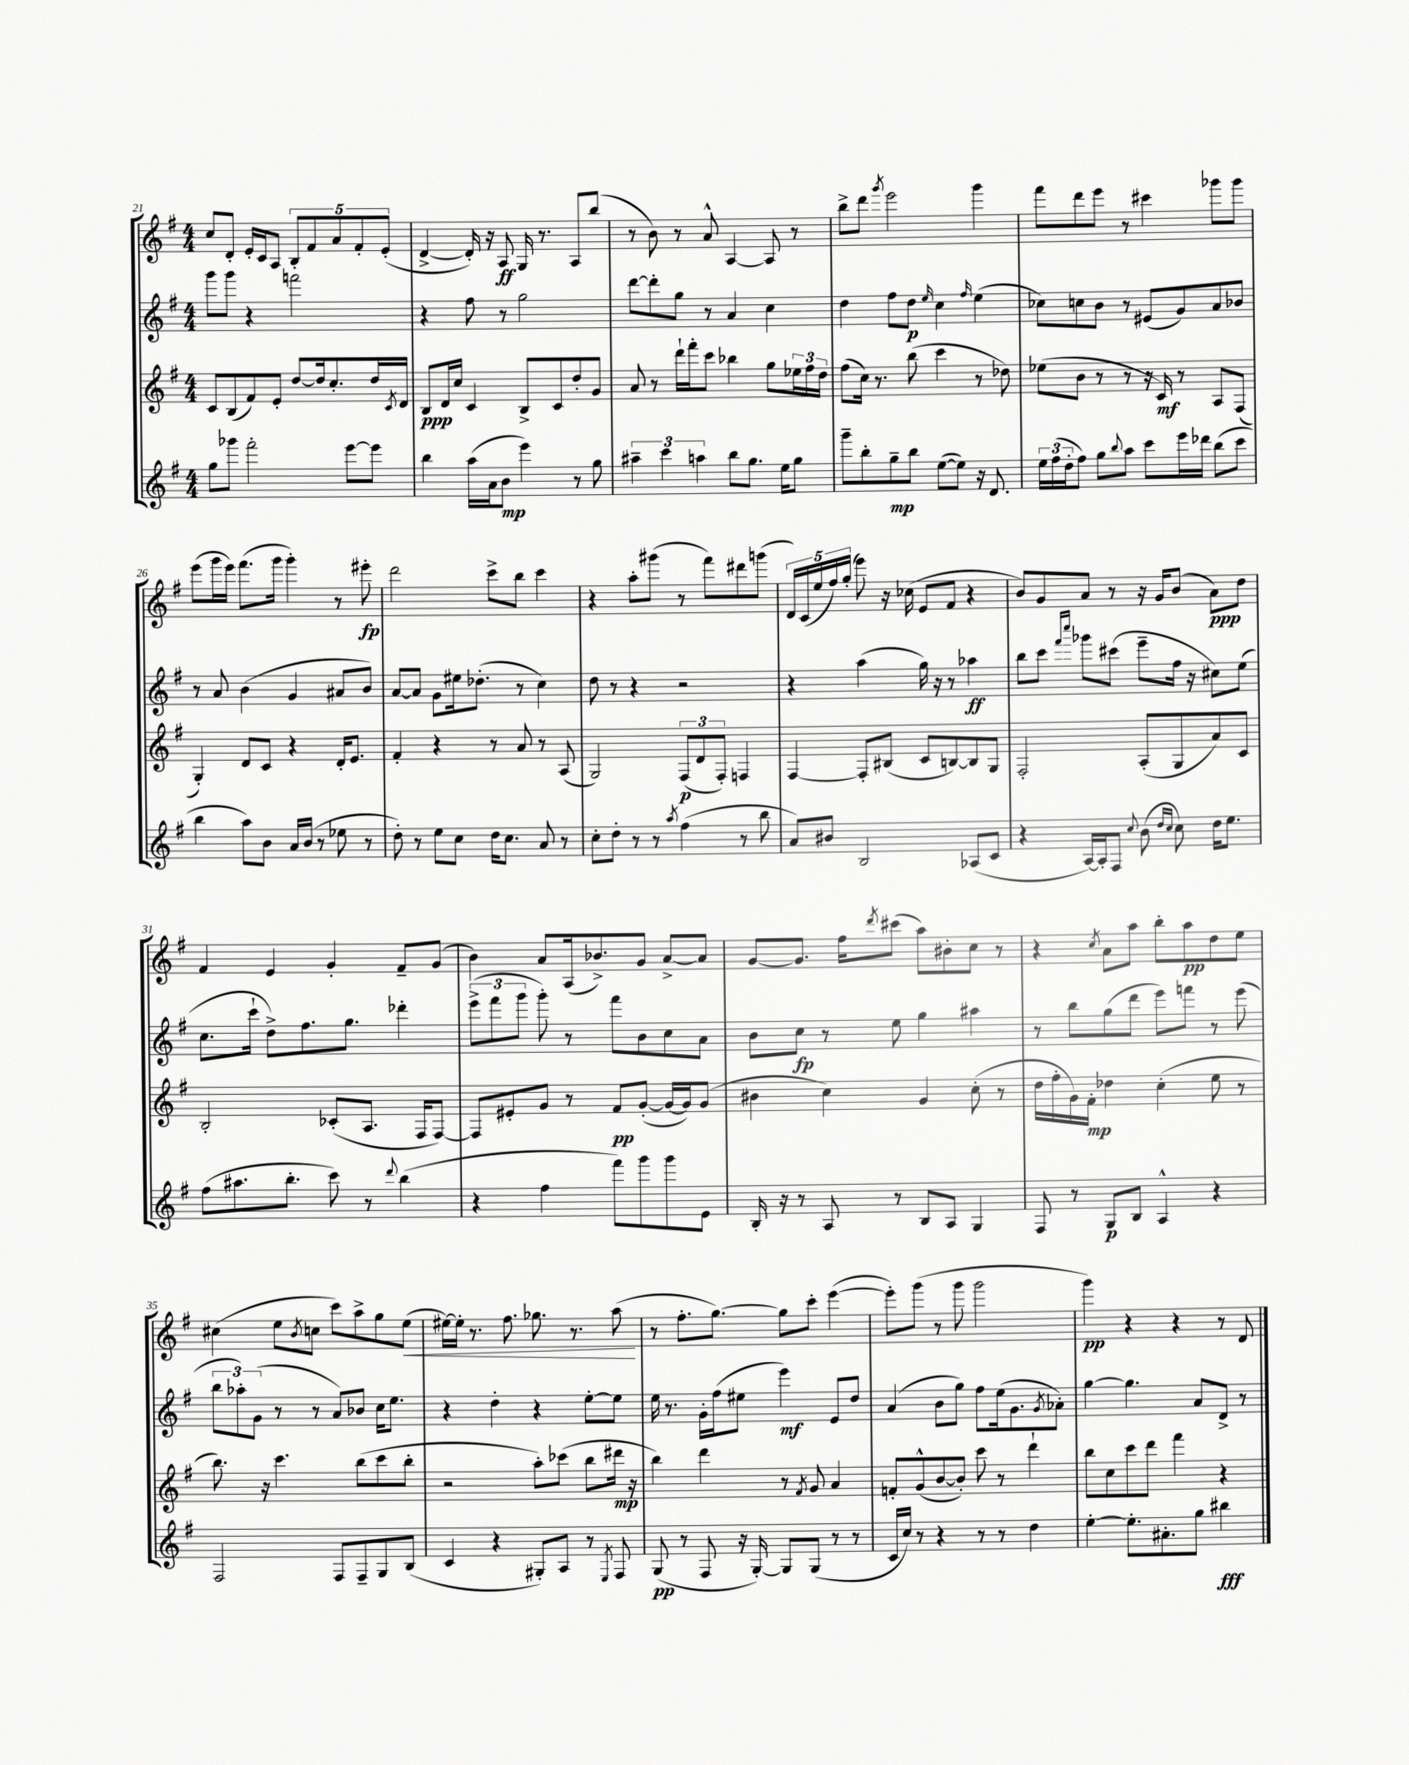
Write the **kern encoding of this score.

**kern	**dynam	**kern	**dynam	**kern	**dynam	**kern	**dynam
*part4	*part4	*part3	*part3	*part2	*part2	*part1	*part1
*staff4	*staff4	*staff3	*staff3	*staff2	*staff2	*staff1	*staff1
*clefG2	*	*clefG2	*	*clefG2	*	*clefG2	*
*k[f#]	*	*k[f#]	*	*k[f#]	*	*k[f#]	*
*M4/4	*	*M4/4	*	*M4/4	*	*M4/4	*
=21	=21	=21	=21	=21	=21	=21	=21
8gg\L	.	8c/L	.	8ggg\L	.	8cc/L	.
8ggg-X\J	.	(8B/	.	8ggg\J	.	8d'/J	.
2fff#'\	.	8f#/)	.	4r	.	16e'/LL	.
.	.	.	.	.	.	16c/J	.
.	.	8e'/J	.	.	.	8A/J	.
.	.	[8dd/L	.	2fffn\	.	10B'/L	.
.	.	.	.	.	.	10f#/	.
.	.	16dd/k]	.	.	.	.	.
.	.	8.cc'/	.	.	.	.	.
.	.	.	.	.	.	10a/	.
[8eee\L	.	.	.	.	.	.	.
.	.	.	.	.	.	10f#'/	.
8eee\J]	.	16dd/L	.	.	.	.	.
.	.	.	.	.	.	(10e'/J	.
.	.	8qc/	.	.	.	.	.
.	.	16d/JJ	.	.	.	.	.
=22	=22	=22	=22	=22	=22	=22	=22
4bb\	.	8B/L	ppp	4r	.	[4d^/	.
.	.	16d/L	.	.	.	.	.
.	.	16cc/JJ	.	.	.	.	.
(16aa\LL	.	4c/	.	8ff#\	.	16d'/])	.
16a\J	.	.	.	.	.	16r	.
8b\J	mp	.	.	8r	.	8A/	ff
4eee\)	.	8B^/L	.	2gg\	.	16G/	.
.	.	.	.	.	.	8.r	.
.	.	8c/	.	.	.	.	.
8r	.	8dd'/	.	.	.	8A/L	.
8gg\	.	8g/J	.	.	.	(8bb/J	.
=23	=23	=23	=23	=23	=23	=23	=23
6aa#X~\	.	8a/	.	[8ddd\L	.	8r	.
.	.	8r	.	8ddd'\]	.	8b\)	.
6ccc\	.	.	.	.	.	.	.
.	.	16ddd`\LL	.	8gg\J	.	8r	.
.	.	16fff#'\J	.	.	.	.	.
6aan\	.	.	.	.	.	.	.
.	.	8ccc\J	.	8r	.	8a^^/	.
8bb\L	.	4bb-X\	.	4a/	.	[4A/	.
8.gg\J	.	.	.	.	.	.	.
.	.	8gg\L	.	4cc\	.	8A/]	.
16ee\KL	.	.	.	.	.	.	.
8gg\J	.	24ee-X\L	.	.	.	8r	.
.	.	24ff#\	.	.	.	.	.
.	.	24dd\JJ	.	.	.	.	.
=24	=24	=24	=24	=24	=24	=24	=24
8ggg~\L	.	(8ff#\L	.	4dd\	.	8bb^\L	.
8bb'\	.	16cc\Jk)	.	.	.	8ddd\J	.
.	.	8.r	.	.	.	.	.
.	.	.	.	.	.	8qggg/	.
8gg~\	mp	.	.	8ff#\L	.	2eee\	.
8bb\J	.	(8bb\	.	8dd\J	p	.	.
.	.	.	.	16qqee/	.	.	.
([8ee\L	.	4ccc\	.	4cc\	.	.	.
8ee\J])	.	.	.	.	.	.	.
.	.	.	.	16qqff#/	.	.	.
16r	.	8r	.	(4ee\	.	4ggg\	.
8.d/	.	.	.	.	.	.	.
.	.	8dd-X\)	.	.	.	.	.
=25	=25	=25	=25	=25	=25	=25	=25
24ee\LL	.	(8ee-X\L	.	8cc-X\L)	.	8fff#\L	.
(24ff#\	.	.	.	.	.	.	.
24dd'\J	.	.	.	.	.	.	.
8ff#\J)	.	8b\J	.	8ccn\	.	8ddd\	.
8gg\L	.	8r	.	8b\J	.	8eee\J	.
8qqbb/	.	.	.	.	.	.	.
8aa\J	.	8r	.	8r	.	8r	.
8ccc\L	.	16r	.	(8e#X/L	.	4ccc#X\	.
.	.	16c/)	mf	.	.	.	.
16eee\L	.	8r	.	8g/)	.	.	.
16ddd-X\JJ	.	.	.	.	.	.	.
(8bb\L	.	8A/L	.	8a/	.	8ggg-X\L	.
8ccc\J	.	(8F#/J	.	8b-X/J	.	8ggg-\J	.
!!LO:LB:g=z
=26	=26	=26	=26	=26	=26	=26	=26
4bb\	.	4G'/)	.	8r	.	(8eee\L	.
.	.	.	.	8a/	.	16ggg\L	.
.	.	.	.	.	.	16eee\JJ)	.
8aa\L)	.	8d/L	.	(4b\	.	(8.fff#\L	.
8b\J	.	8c/J	.	.	.	.	.
.	.	.	.	.	.	16ggg\Jk	.
16a/LL	.	4r	.	4g/	.	4ggg'\)	.
(16b/JJ	.	.	.	.	.	.	.
8r	.	.	.	.	.	.	.
8ee-X\	.	16d'/KL	.	8a#X/L	.	8r	.
.	.	8.e/J	.	.	.	.	.
8r	.	.	.	8b/J)	.	8eee#X'\	fp
=27	=27	=27	=27	=27	=27	=27	=27
8dd'\)	.	4f#'/	.	[8a/L	.	2ddd\	.
8r	.	.	.	8a/J]	.	.	.
8ee\L	.	4r	.	8g\L	.	.	.
8cc\J	.	.	.	16ee#X\k	.	.	.
.	.	.	.	(8.dd-X'\J	.	.	.
16dd\KL	.	8r	.	.	.	8ccc^\L	.
8.cc\J	.	.	.	.	.	.	.
.	.	8a/	.	8r	.	8bb\J	.
8a/	.	8r	.	4cc\)	.	4ccc\	.
8r	.	(8A/	.	.	.	.	.
=28	=28	=28	=28	=28	=28	=28	=28
8cc'\L	.	2G/)	.	8dd\	.	4r	.
8dd'\J	.	.	.	8r	.	.	.
8r	.	.	.	4r	.	8aa'\L	.
8r	.	.	.	.	.	(8ggg#X\J	.
8qaa/	.	.	.	.	.	.	.
(4ff#\	.	(12F#/L	p	2r	.	8r	.
.	.	12d/	.	.	.	.	.
.	.	.	.	.	.	8fff#\L)	.
.	.	12F#'/J)	.	.	.	.	.
8r	.	4Fn/	.	.	.	8ddd#X\	.
8bb\	.	.	.	.	.	(8gggn\J	.
=29	=29	=29	=29	=29	=29	=29	=29
8a/L)	.	[4F#/	.	4r	.	20d/LL)	.
.	.	.	.	.	.	(20c/	.
.	.	.	.	.	.	20ee/	.
8b#X/J	.	.	.	.	.	.	.
.	.	.	.	.	.	20ff#/)	.
.	.	.	.	.	.	(20gg'/JJ	.
2B/	.	8F#'/L]	.	(4aa\	.	8eee\)	.
.	.	(8B#X/J	.	.	.	16r	.
.	.	.	.	.	.	(16cc-X\	.
.	.	8c/L	.	16gg\)	.	8e/L	.
.	.	.	.	16r	.	.	.
.	.	[8Bn/)	.	8r	.	8f#/J	.
(8A-X/L	.	8B/]	.	4aa-X\	ff	4r	.
8c/J	.	8G/J	.	.	.	.	.
=30	=30	=30	=30	=30	=30	=30	=30
4r	.	2F#'/	.	8bb\L	.	8b/L)	.
.	.	.	.	8ccc\J	.	8g/	.
.	.	.	.	16qqfff#/LL	.	.	.
.	.	.	.	16qqcccc/JJ	.	.	.
[16A/LL)	.	.	.	8ggg-X\L	.	8a/J	.
16A'/J]	.	.	.	.	.	.	.
8F#/J	.	.	.	(8ccc#X\J	.	8r	.
8qqcc/	.	.	.	.	.	.	.
(8b\	.	(8A'/L	.	8eee~\L	.	16r	.
.	.	.	.	.	.	16g/KL	.
16qqdd/LL	.	.	.	.	.	.	.
16qqcc/JJ	.	.	.	.	.	.	.
8cc\)	.	8G/	.	16ff#\Jk	.	(8b/J	.
.	.	.	.	16r	.	.	.
16dd\KL	.	8a/)	.	8cc#X\L)	.	8a\L)	ppp
8.ee\J	.	.	.	.	.	.	.
.	.	8c/J	.	(8ee\J	.	8dd\J	.
!!LO:LB:g=z
=31	=31	=31	=31	=31	=31	=31	=31
(8ff#\L	.	2B'/	.	8.cc\L	.	4f#/	.
8.aa#X\	.	.	.	.	.	.	.
.	.	.	.	16ccc`\Jk	.	.	.
.	.	.	.	8dd^\L)	.	4e/	.
8.bb'\J	.	.	.	.	.	.	.
.	.	.	.	8.ff#\	.	.	.
8ccc\)	.	(8c-X'/L	.	.	.	4g'/	.
.	.	.	.	8.gg\J	.	.	.
8r	.	8.A/J	.	.	.	.	.
8qqddd/	.	.	.	.	.	.	.
(4bb\	.	.	.	4ddd-X'\	.	8f#~/L	.
.	.	16F#/KL	.	.	.	.	.
.	.	[8F#/J)	.	.	.	(8g/J	.
=32	=32	=32	=32	=32	=32	=32	=32
4r	.	8F#/L]	.	(12eee^\L	.	4b\)	.
.	.	.	.	12fff#\	.	.	.
.	.	8e#X'/	.	.	.	.	.
.	.	.	.	12ggg\J	.	.	.
4ff#\	.	8g/J	.	8ggg'\)	.	8a/L	.
.	.	8r	.	8r	.	(16A/k	.
.	.	.	.	.	.	8.b-X^/)	.
8fff#\L)	.	8f#/L	pp	8fff#\L	.	.	.
8ggg\	.	([8g'/J	.	8b\	.	8g/J	.
8ggg\	.	16g/LL_	.	8cc\	.	[8a^/L	.
.	.	16g/J])	.	.	.	.	.
8e\J	.	(8g/J	.	8a\J	.	8a/J]	.
=33	=33	=33	=33	=33	=33	=33	=33
16B'/	.	4b#X\	.	8b\L	.	[8g/L	.
16r	.	.	.	.	.	.	.
8r	.	.	.	8cc\J	fp	8.g/J]	.
8A/	.	4cc\)	.	8r	.	.	.
.	.	.	.	.	.	16ff#\KL	.
.	.	.	.	.	.	8qddd/	.
8r	.	.	.	8ee\	.	(8ccc#X\J	.
8B/L	.	4g/	.	4gg\	.	8aa\L)	.
8A/J	.	.	.	.	.	8b#X'\	.
4G/	.	(8cc'\	.	4aa#X\	.	8cc\J	.
.	.	8r	.	.	.	8r	.
=34	=34	=34	=34	=34	=34	=34	=34
8F#/	.	16dd\LL	.	8r	.	4r	.
.	.	16ff#'\	.	.	.	.	.
8r	.	16g\)	.	8bb\L	.	.	.
.	.	16f#'\JJ	mp	.	.	.	.
.	.	.	.	.	.	8qcc/	.
8G/L	p	4dd-X\	.	(8gg\	.	8a\L	.
8B/J	.	.	.	8ddd\J	.	8aa\J	.
4A^^/	.	(4cc'\	.	8eee\L)	.	8bb'\L	.
.	.	.	.	8fffn\J	.	8aa\	pp
4r	.	8ee\	.	8r	.	8dd\	.
.	.	8r	.	(8eee\	.	8ee\J	.
!!LO:LB:g=z
=35	=35	=35	=35	=35	=35	=35	=35
2F#/	.	8.bb\)	.	12bb\L	.	(4cc#X\	.
.	.	.	.	12aa-X'\)	.	.	.
.	.	.	.	(12g\J	.	.	.
.	.	16r	.	.	.	.	.
.	.	4.ccc\	.	8r	.	8ee\L	.
.	.	.	.	.	.	8qb/	.
.	.	.	.	8r	.	8ccn\J	.
8F#/L	.	.	.	8a/L)	.	8ccc\L)	.
8F#~/	.	(8bb\L	.	8b-X/J	.	8aa^\	.
8G/	.	8ccc\	.	16cc\KL	.	8gg\	.
.	.	.	.	8.ee\J	.	.	.
!	!	!	!	!	!	!	!LO:HP:b
(8B/J	.	8bb'\J	.	.	.	(8ee\J	<
=36	=36	=36	=36	=36	=36	=36	=36
4c/	.	2r	.	4r	.	[16ee#X\LL)	.
.	.	.	.	.	.	16ee#'\JJ]	.
.	.	.	.	.	.	8.r	.
4r	.	.	.	4dd'\	.	.	.
.	.	.	.	.	.	8.ff#\	.
8G#X'/L)	.	8aa'\L)	.	4r	.	8.gg-X\	.
8A/J	.	(8ccc-X\J	.	.	.	.	.
.	.	.	.	.	.	8.r	.
8r	.	8bb\L	.	[8ee'\L	.	.	.
8qE/	.	.	.	.	.	.	.
8F#/	.	16ddd#X\Jk	mp	8ee\J]	.	(8aa\	.
.	.	16r	.	.	.	.	.
.	.	.	.	.	.	.	[
=37	=37	=37	=37	=37	=37	=37	=37
(8G/	pp	4bb\)	.	16ee\	.	8r	.
.	.	.	.	8.r	.	.	.
8r	.	.	.	.	.	8.ff#'\L	.
8F#/	.	4ddd\	.	16g'\LL	.	.	.
.	.	.	.	(16ff#\J	.	[8.gg\J)	.
16r	.	.	.	8ee#X\J	.	.	.
[16G'/)	.	.	.	.	.	.	.
8G/L]	.	8r	.	4eee\)	mf	8gg\L]	.
.	.	8qf#/	.	.	.	.	.
(8G/J	.	8g/	.	.	.	8ccc'\J	.
8r	.	4a/	.	8e/L	.	([4eee\	.
8r	.	.	.	8dd/J	.	.	.
=38	=38	=38	=38	=38	=38	=38	=38
16c/LL	.	8fn'/L	.	(4a/	.	8eee'\L])	.
16cc/JJ)	.	.	.	.	.	.	.
8r	.	(8g^^/	.	.	.	(8ggg\J	.
4r	.	[8b/	.	8b\L	.	8r	.
.	.	8b'/J])	.	8gg\J)	.	8ggg\	.
8r	.	8ccc\	.	8ff#\L	.	2ggg\	.
8r	.	8r	.	(16ee\k	.	.	.
.	.	.	.	8.g\	.	.	.
4dd\	.	4ddd`\	.	.	.	.	.
.	.	.	.	8qg/	.	.	.
.	.	.	.	8a-X'\J)	.	.	.
=39	=39	=39	=39	=39	=39	=39	=39
[4ee'\	.	8bb\L	.	[4gg\	.	4ggg\)	pp
.	.	8cc\	.	.	.	.	.
8.ee'\L]	.	8ccc\	.	4.gg\]	.	4r	.
.	.	8ddd\J	.	.	.	.	.
8.a#X'\	.	.	.	.	.	.	.
.	.	4fff#\	.	.	.	4r	.
8gg\J	.	.	.	8a/L	.	.	.
4bb#X\	fff	4r	.	8d^/J	.	8r	.
.	.	.	.	8r	.	8d/	.
==	==	==	==	==	==	==	==
*-	*-	*-	*-	*-	*-	*-	*-
